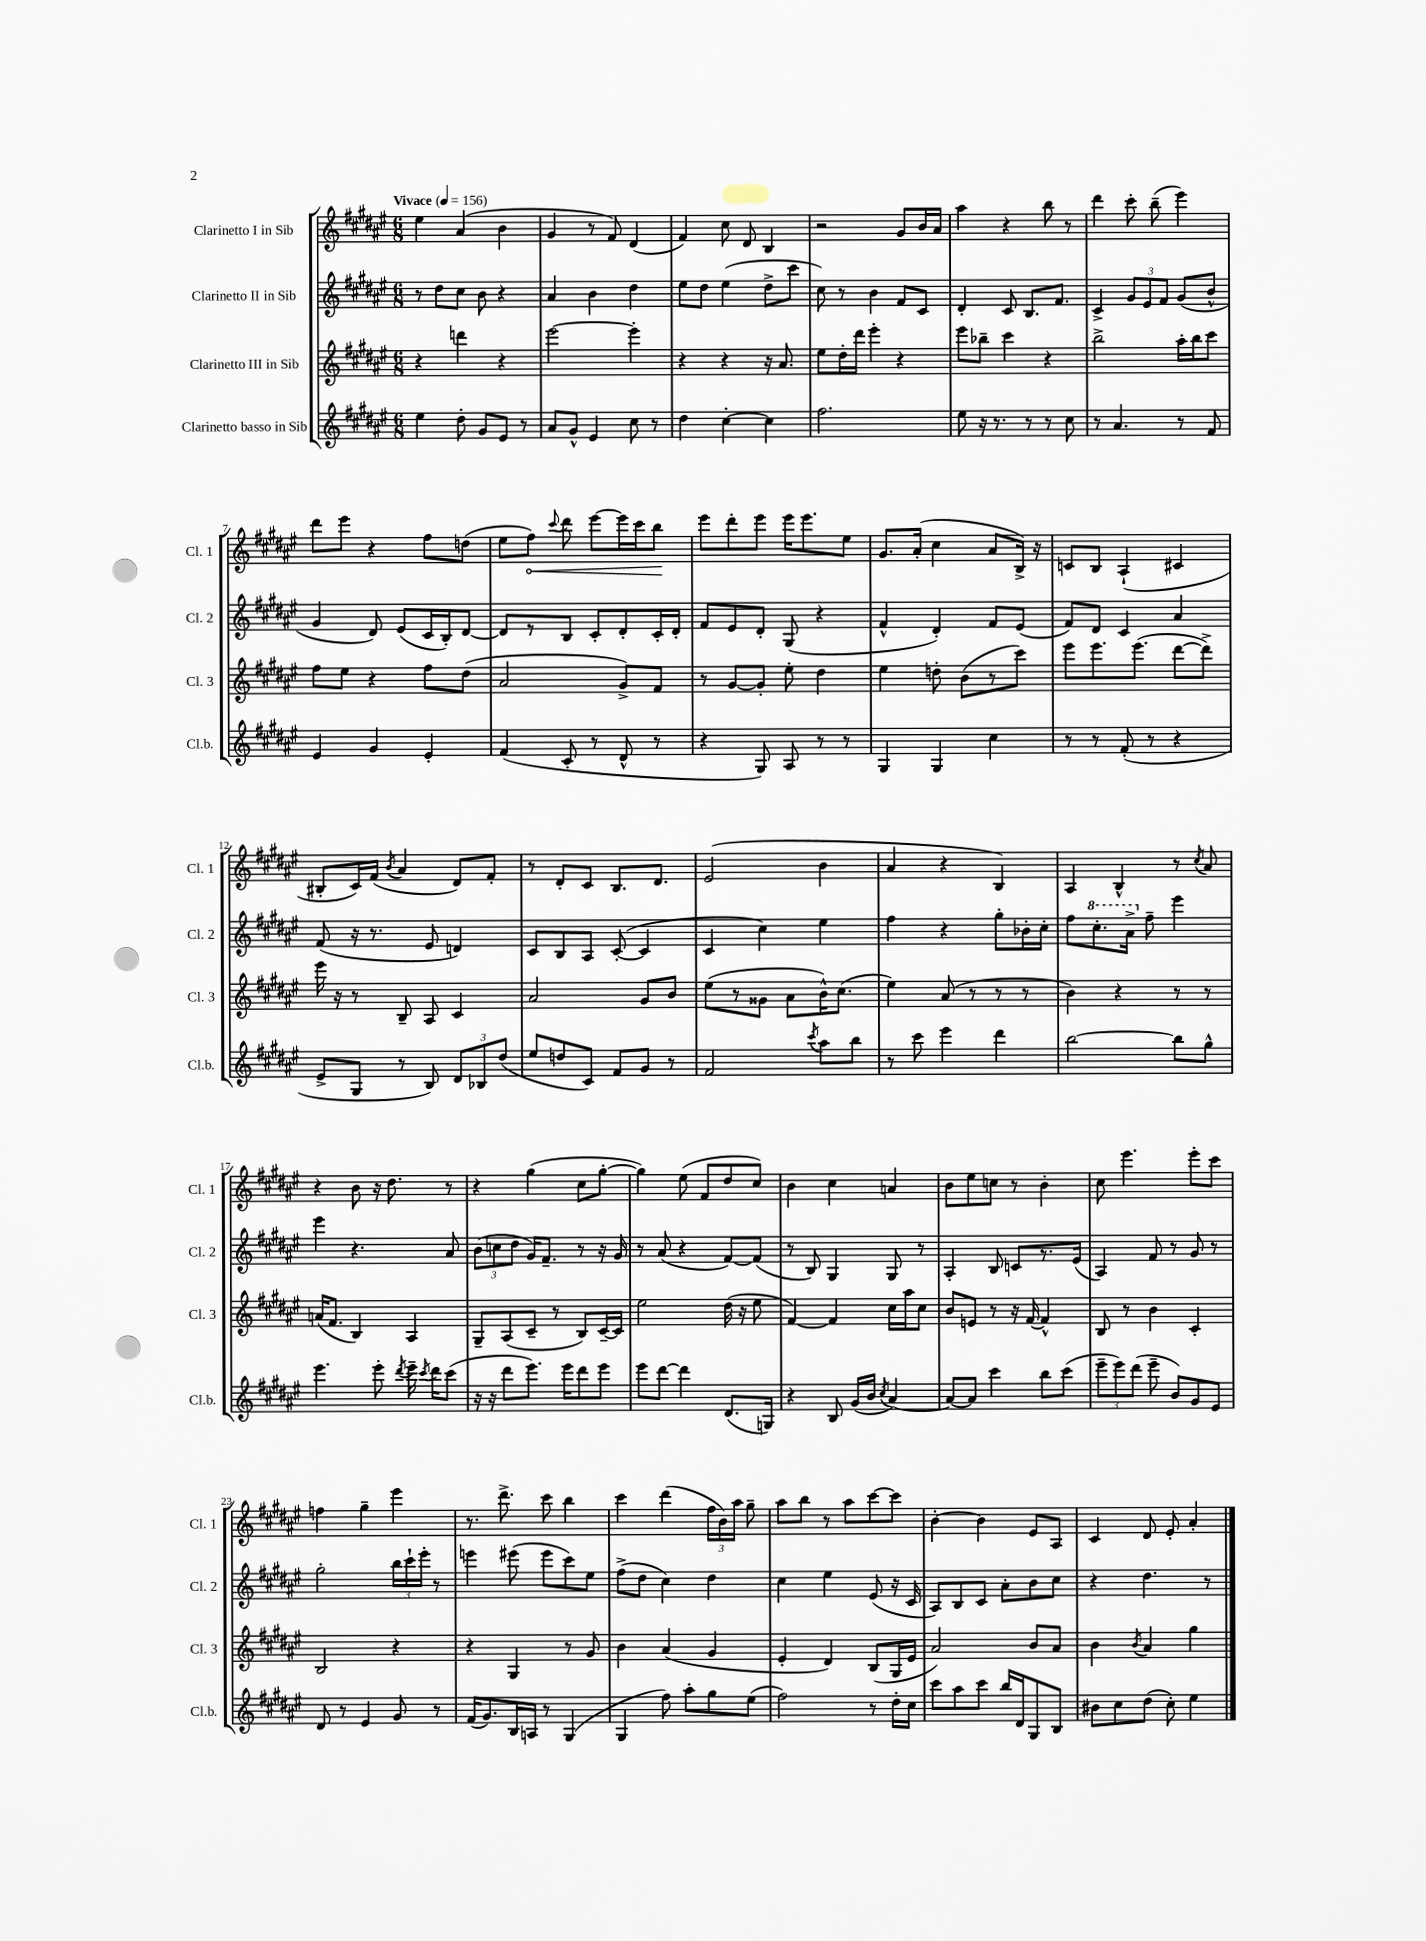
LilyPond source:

<<
\new StaffGroup <<
\new Staff = "s0" \with { instrumentName = "Clarinetto I in Sib" shortInstrumentName = "Cl. 1" } {
    \clef treble \key fis \major \numericTimeSignature \time 6/8 \tempo "Vivace" 4 = 156
    \autoBeamOff eis''4 ais'4( b'4 |
    gis'4 r8 fis'8) dis'4( |
    fis'4) cis''8 dis'8 b4 |
    r2 gis'8[ b'16 ais'16] |
    ais''4 r4 b''8 r8 |
    dis'''4 cis'''8-. b''8--( eis'''4) |
    dis'''8[ eis'''8] r4 fis''8[ d''8]( |
    eis''8[ \once \override Hairpin.circled-tip = ##t fis''8]\<) \appoggiatura { cis'''8 } dis'''8 eis'''8[~ eis'''16 cis'''16 b''8]\! |
    eis'''8[ dis'''8-. eis'''8] eis'''16[ eis'''8. eis''8] |
    gis'8.[ ais'16]-.( cis''4 ais'8[ b16]->) r16 |
    c'8[ b8] ais4-!( cis'4 |
    bis8[-. cis'16) fis'16]( \acciaccatura { b'8 } ais'4 dis'8[) fis'8]-. |
    r8 dis'8[-. cis'8] b8.[ dis'8.] |
    eis'2( b'4 |
    ais'4 r4 b4) |
    ais4 b4-^ r8 \acciaccatura { cis''8 } ais'8 |
    r4 b'8 r16 dis''8. r8 |
    r4 gis''4( cis''8[ gis''8]~-. |
    gis''4) eis''8( fis'8[ dis''8 cis''8]) |
    b'4 cis''4 a'4 |
    b'8[ eis''8 c''8] r8 b'4-. |
    cis''8 eis'''4. eis'''8[-. cis'''8] |
    f''4 gis''4-- eis'''4 |
    r8. dis'''8.-> cis'''8 b''4 |
    cis'''4 dis'''4( \tuplet 3/2 { fis''16[ b'16) ais''16] } gis''8-- |
    ais''8[ b''8] r8 ais''8[ cis'''8~ cis'''8] |
    b'4~-. b'4 eis'8[ ais8] |
    cis'4 dis'8 eis'8-. ais'4-. \bar "|." |
}
\new Staff = "s1" \with { instrumentName = "Clarinetto II in Sib" shortInstrumentName = "Cl. 2" } {
    \clef treble \key fis \major \numericTimeSignature \time 6/8
    \autoBeamOff r8 dis''8[ cis''8] b'8 r4 |
    ais'4 b'4 dis''4 |
    eis''8[ dis''8] eis''4( dis''8[-> cis'''8] |
    cis''8) r8 b'4 fis'8[ cis'8] |
    dis'4-. cis'8 b8.[ fis'8.] |
    cis'4-> \tuplet 3/2 { gis'8[ eis'8 fis'8] } gis'8[( b'8]-^ |
    gis'4 dis'8) eis'8[( cis'16 b16-.) dis'8]~ |
    dis'8[ r8 b8] cis'8[-. dis'8-. cis'16-. dis'16]-. |
    fis'8[ eis'8 dis'8]-. gis8( r4 |
    fis'4-^ dis'4-.) fis'8[ eis'8]( |
    fis'8[) dis'8] cis'4 ais'4 |
    fis'8( r16 r8. eis'8 d'4) |
    cis'8[ b8 ais8] cis'8~-.( cis'4 |
    cis'4 cis''4) eis''4 |
    fis''4 r4 gis''8[-. bes'16-. cis''16]-. |
    fis''8[ \ottava #1 cis'''8.-. ais''16]-> \ottava #0 fis''8-- eis'''4 |
    eis'''4 r4. ais'8 |
    \tuplet 3/2 { b'8[( c''8 dis''8] } gis'16[) fis'8.]-- r8 r16 gis'16 |
    r8 ais'8( r4 fis'8[~) fis'8]( |
    r8 b8) gis4 gis8 r8 |
    ais4-. b8 c'8[ r8. eis'16]( |
    ais4) fis'8 r8 gis'8 r8 |
    gis''2-. \tuplet 3/2 { b''16[ cis'''16-! eis'''16]-. } r8 |
    e'''4 eis'''8( eis'''8[ cis'''8) eis''8] |
    fis''8[->( dis''8] cis''4) dis''4 |
    cis''4 eis''4 eis'8( r16 cis'16 |
    ais8[) b8 cis'8] ais'8[-. b'8 cis''8] |
    r4 dis''4. r8 \bar "|." |
}
\new Staff = "s2" \with { instrumentName = "Clarinetto III in Sib" shortInstrumentName = "Cl. 3" } {
    \clef treble \key fis \major \numericTimeSignature \time 6/8
    \autoBeamOff r4 d'''4 r4 |
    eis'''2~ eis'''4-. |
    r4 r4 r16 ais'8. |
    eis''8[ dis''16-. dis'''16] eis'''4-. r4 |
    eis'''8[ bes''8]-- cis'''4 r4 |
    b''2-> ais''16[-. b''16 cis'''8] |
    fis''8[ eis''8] r4 fis''8[ dis''8]( |
    ais'2 gis'8[->) fis'8] |
    r8 gis'8[~ gis'8]-. eis''8-. dis''4 |
    eis''4 d''8-. b'8[( r8 cis'''8]) |
    eis'''8[ eis'''8. eis'''8.]( dis'''8[~ dis'''8]->) |
    eis'''16 r16 r8 b8-- ais8 cis'4 |
    ais'2 gis'8[ b'8] |
    eis''8[( r8 gisis'8] ais'8[ b'16-^) cis''8.]( |
    eis''4) ais'8( r8 r8 r8 |
    b'4) r4 r8 r8 |
    a'16[( fis'8.] b4) ais4 |
    gis8[-- ais8( cis'8]-- r8 b8[) cis'16~-- cis'16] |
    eis''2 dis''16( r16 eis''8 |
    fis'4~) fis'4 cis''16[ ais''16 cis''8] |
    b'8[ e'8] r8 r16 fis'16~ fis'4-^ |
    b8 r8 b'4 cis'4-. |
    b2 r4 |
    r4 gis4 r8 gis'8 |
    b'4 ais'4( gis'4 |
    eis'4-. dis'4) b8[( gis16 eis'16] |
    ais'2) b'8[ ais'8] |
    b'4 \acciaccatura { b'8 } ais'4 gis''4 \bar "|." |
}
\new Staff = "s3" \with { instrumentName = "Clarinetto basso in Sib" shortInstrumentName = "Cl.b." } {
    \clef treble \key fis \major \numericTimeSignature \time 6/8
    \autoBeamOff eis''4 dis''8-. gis'8[ eis'8] r8 |
    ais'8[ gis'8]-^ eis'4 cis''8 r8 |
    dis''4 cis''4~-. cis''4 |
    fis''2. |
    eis''8 r16 r8. r8 r8 cis''8 |
    r8 ais'4. r8 fis'8 |
    eis'4 gis'4 eis'4-. |
    fis'4( cis'8-. r8 dis'8-^ r8 |
    r4 gis8) ais8 r8 r8 |
    gis4 gis4 cis''4 |
    r8 r8 fis'8-.( r8 r4 |
    eis'8[-> gis8] r8 b8) \tuplet 3/2 { dis'8[ bes8 dis''8]( } |
    eis''8[ d''8 cis'8]) fis'8[ gis'8] r8 |
    fis'2 \acciaccatura { cis'''8 } ais''8[ b''8] |
    r8 cis'''8 eis'''4 dis'''4 |
    b''2~ b''8[ gis''8]-^ |
    eis'''4. eis'''8-. \acciaccatura { dis'''8 } eis'''16-- \acciaccatura { cis'''8 } dis'''16[ cis'''8]( |
    r16 r16 dis'''8[ eis'''8.]) eis'''16[ dis'''8 eis'''8] |
    eis'''8[ dis'''8]~ dis'''4 dis'8.[( g16]) |
    r4 b8 gis'16[( b'16] \acciaccatura { cis''8 } ais'4~) |
    ais'8[~ ais'8] cis'''4 b''8[ cis'''8]( |
    \tuplet 3/2 { eis'''8[-- eis'''8) dis'''8]( } eis'''8-- b'8[) gis'8 eis'8] |
    dis'8 r8 eis'4 gis'8 r8 |
    fis'16[( gis'8.) b16 a16] r8 gis4( |
    gis4 fis''8) ais''8[-. gis''8 eis''8]( |
    fis''2) r8 dis''16[-. cis''16] |
    cis'''8[ ais''8 cis'''8] b''16[ dis'16 gis8 b8] |
    bis'8[ cis''8 dis''8]( cis''8-.) eis''4 \bar "|." |
}
>>
>>
